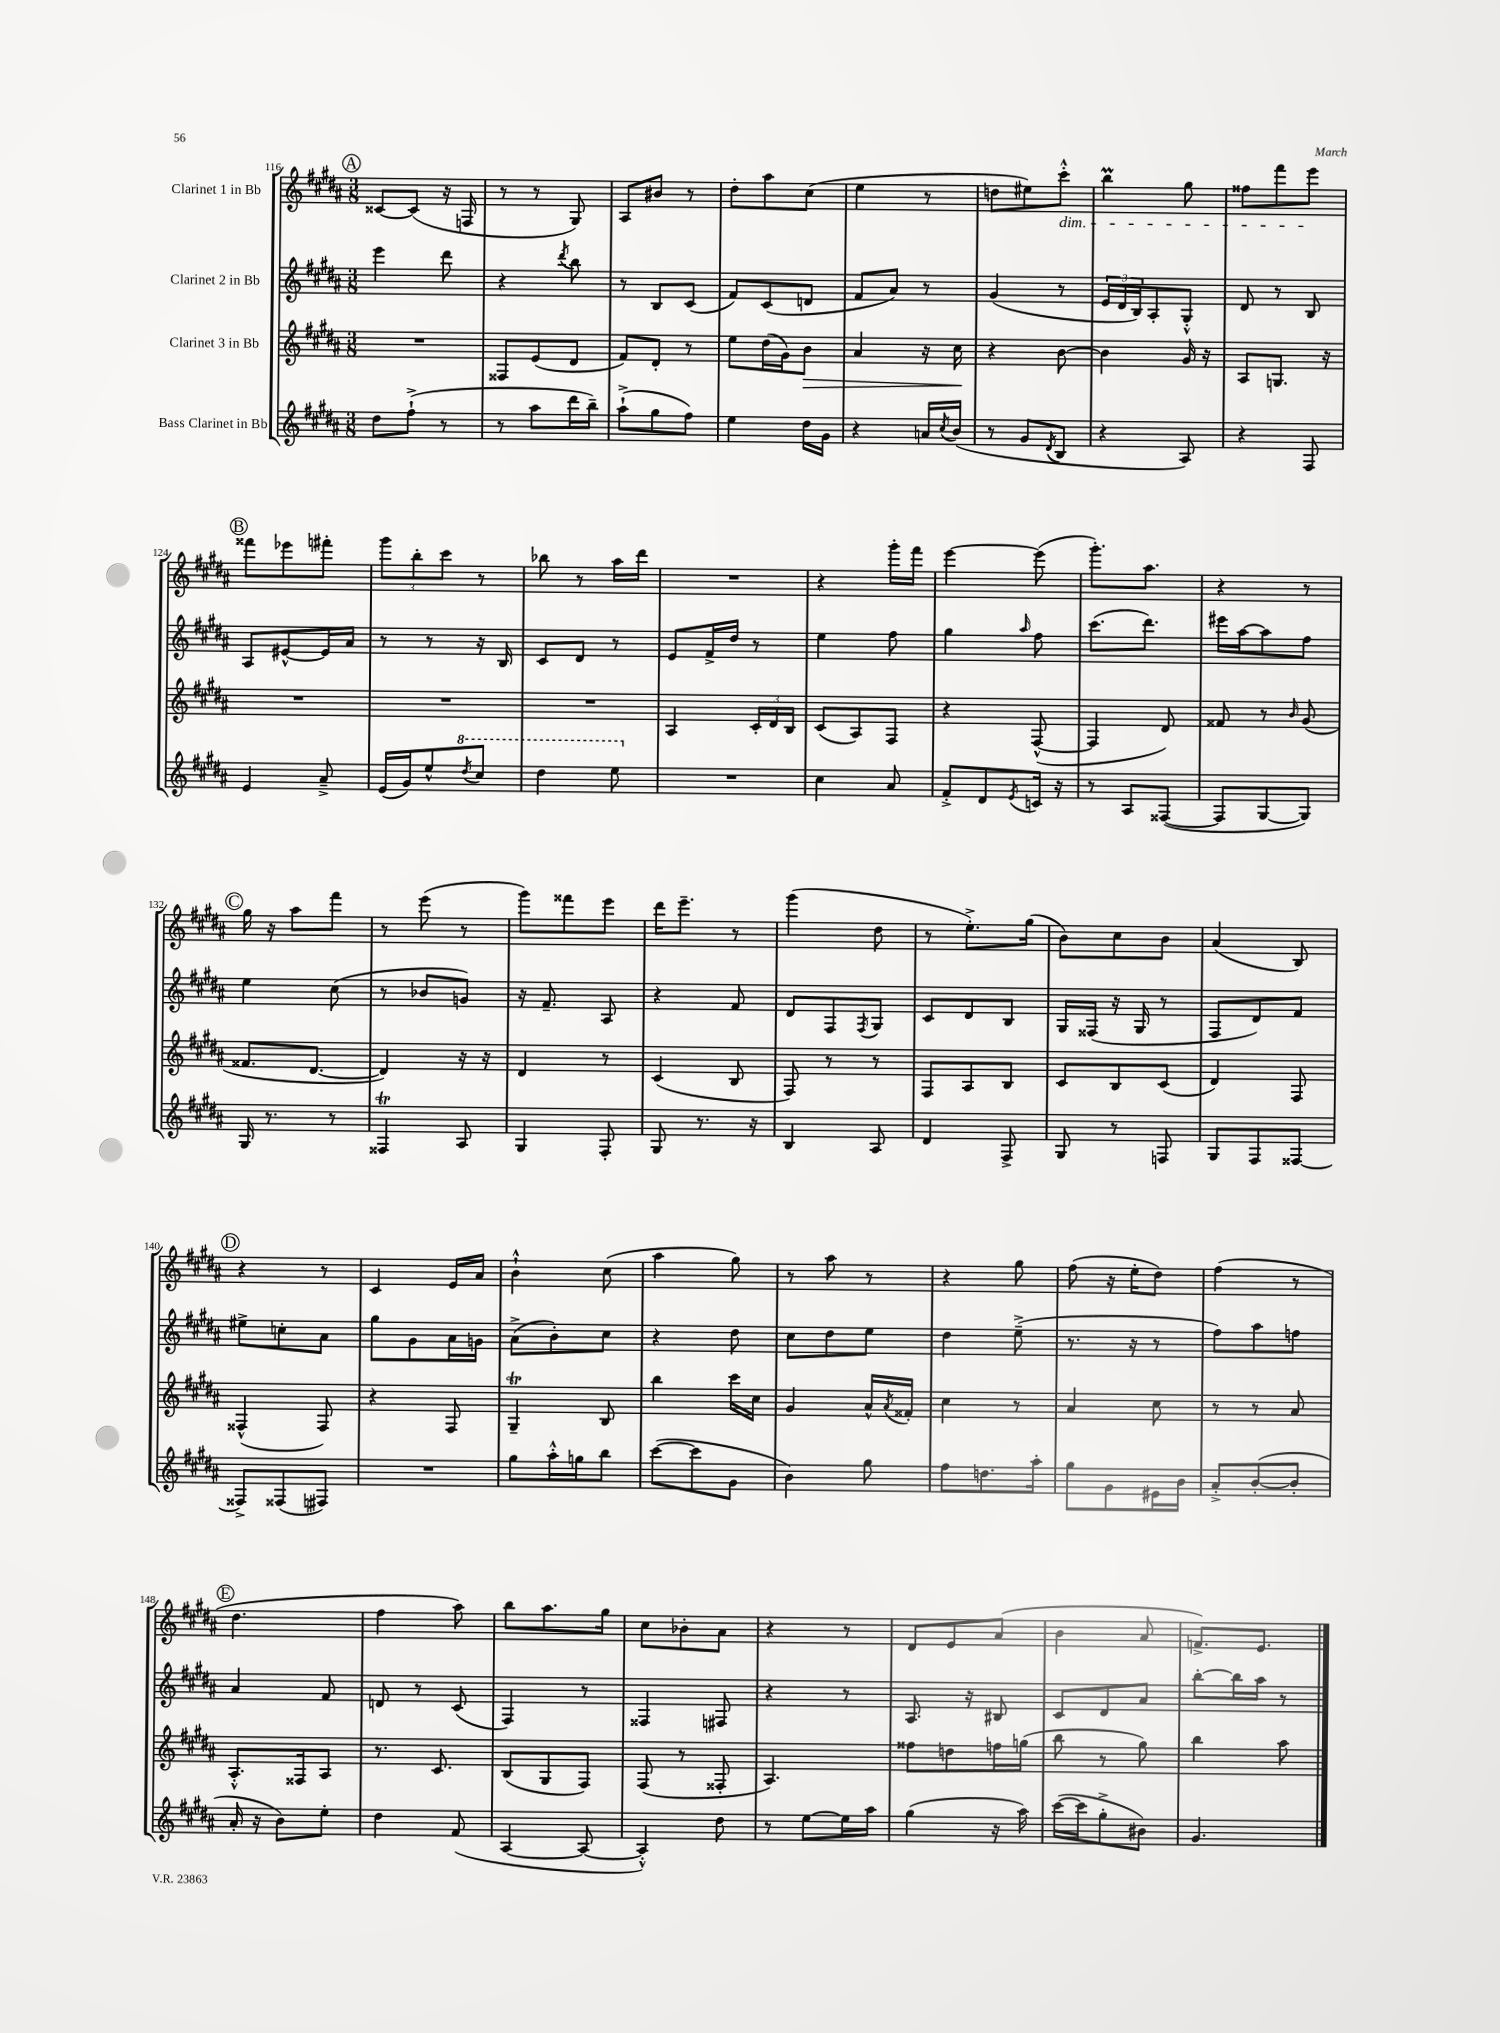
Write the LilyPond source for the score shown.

<<
\new StaffGroup <<
\new Staff = "s0" \with { instrumentName = "Clarinet 1 in Bb" } {
    \clef treble \key b \major \numericTimeSignature \time 3/8
    \mark \markup { \circle "A" } cisis'8~ cisis'8( r16 f16 |
    r8 r8 gis8) |
    ais8 bis'8 r8 |
    dis''8-. ais''8 cis''8( |
    e''4 r8 |
    d''8 eis''8) cis'''8-.-^\dim |
    b''4\prall gis''8 |
    fisis''8 fis'''8 e'''8\! |
    \mark \markup { \circle "B" } fisis'''8 ees'''8 fis'''8-. |
    \tuplet 3/2 { gis'''8 b''8-. cis'''8 } r8 |
    bes''8 r8 ais''16 dis'''16 |
    R4. |
    r4 gis'''16-. fis'''16 |
    e'''4~ e'''8( |
    gis'''8.-.) ais''8. |
    r4 r8 |
    \mark \markup { \circle "C" } gis''16 r16 ais''8 fis'''8 |
    r8 e'''8( r8 |
    gis'''8) fisis'''8 e'''8 |
    dis'''16 e'''8.-- r8 |
    gis'''4( dis''8 |
    r8 e''8.-.->) gis''16( |
    b'8) cis''8 b'8 |
    ais'4( b8) |
    \mark \markup { \circle "D" } r4 r8 |
    cis'4 e'16 ais'16 |
    b'4-!-^ cis''8( |
    ais''4 gis''8) |
    r8 ais''8 r8 |
    r4 gis''8 |
    fis''8( r16 e''16-. dis''8) |
    fis''4( r8 |
    \mark \markup { \circle "E" } dis''4. |
    fis''4 ais''8) |
    b''8 ais''8. gis''16 |
    cis''8 bes'8-. ais'8 |
    r4 r8 |
    dis'8 e'8 ais'8( |
    b'4 ais'8 |
    f'8.->) e'8. \bar "|." |
}
\new Staff = "s1" \with { instrumentName = "Clarinet 2 in Bb" } {
    \clef treble \key b \major \numericTimeSignature \time 3/8
    \mark \markup { \circle "A" } e'''4 dis'''8 |
    r4 \acciaccatura { dis'''8 } b''8 |
    r8 b8 cis'8( |
    fis'8) cis'8( d'8 |
    fis'8 ais'8) r8 |
    gis'4( r8 |
    \tuplet 3/2 { e'16 dis'16 b16) } ais8-. gis8-.-^ |
    dis'8 r8 b8 |
    \mark \markup { \circle "B" } ais8 eis'8~-^ eis'16 ais'16 |
    r8 r8 r16 b16 |
    cis'8 dis'8 r8 |
    e'8 fis'16-> dis''16 r8 |
    e''4 fis''8 |
    gis''4 \grace { ais''16 } fis''8 |
    cis'''8.( dis'''8.) |
    eis'''16 ais''16~ ais''8 fis''8 |
    \mark \markup { \circle "C" } e''4 cis''8( |
    r8 bes'8 g'8) |
    r16 fis'8.-- ais8 |
    r4 fis'8 |
    dis'8 fis8 \acciaccatura { fis8 } gis8 |
    cis'8 dis'8 b8 |
    gis16 fisis16( r16 gis16 r8 |
    fis8 dis'8) fis'8 |
    \mark \markup { \circle "D" } eis''8-> c''8-. ais'8 |
    gis''8 gis'8 ais'16 g'16 |
    ais'8->( b'8-.) cis''8 |
    r4 dis''8 |
    cis''8 dis''8 e''8 |
    dis''4 e''8--->( |
    r8. r16 r8 |
    fis''8) ais''8 f''8 |
    \mark \markup { \circle "E" } ais'4 fis'8 |
    d'8 r8 cis'8( |
    fis4) r8 |
    fisis4 fis8 |
    r4 r8 |
    ais8. r16 bis8 |
    cis'8 dis'8 ais'8 |
    b''8~-. b''16 ais''16 r8 \bar "|." |
}
\new Staff = "s2" \with { instrumentName = "Clarinet 3 in Bb" } {
    \clef treble \key b \major \numericTimeSignature \time 3/8
    \mark \markup { \circle "A" } R4. |
    fisis8 e'8( dis'8 |
    fis'8) dis'8-. r8 |
    e''8 dis''16( gis'16) b'8\> |
    ais'4 r16 cis''16\! |
    r4 b'8~ |
    b'4 gis'16 r16 |
    ais8 g8. r16 |
    \mark \markup { \circle "B" } R4. |
    R4. |
    R4. |
    ais4 \tuplet 3/2 { cis'16-. dis'16 b16 } |
    cis'8( ais8) fis8 |
    r4 fis8~-^( |
    fis4 dis'8) |
    fisis'8 r8 \grace { b'16 } gis'8( |
    \mark \markup { \circle "C" } fisis'8. dis'8.~ |
    dis'4) r16 r16 |
    dis'4 r8 |
    cis'4( b8 |
    fis8) r8 r8 |
    fis8 ais8 b8 |
    cis'8 b8 cis'8( |
    dis'4) fis8 |
    \mark \markup { \circle "D" } fisis4-^( fisis8) |
    r4 fis8 |
    gis4--\trill b8 |
    b''4 cis'''16 cis''16 |
    gis'4 ais'16-^ \acciaccatura { ais'8 } fisis'16-. |
    cis''4 r8 |
    ais'4 cis''8 |
    r8 r8 ais'8 |
    \mark \markup { \circle "E" } ais8.-.-^ fisis16 ais8 |
    r8. cis'8. |
    b8( gis8 fis8) |
    fis8( r8 fisis8-. |
    ais4.) |
    fisis''8 d''8 f''16 g''16( |
    b''8 r8 gis''8) |
    b''4 ais''8 \bar "|." |
}
\new Staff = "s3" \with { instrumentName = "Bass Clarinet in Bb" } {
    \clef treble \key b \major \numericTimeSignature \time 3/8
    \mark \markup { \circle "A" } dis''8 fis''8-!->( r8 |
    r8 ais''8 dis'''16 b''16--) |
    ais''8-!->( gis''8 fis''8) |
    e''4 dis''16 gis'16 |
    r4 a'16 \acciaccatura { cis''8 } b'16( |
    r8 gis'8 \acciaccatura { dis'8 } b8 |
    r4 ais8) |
    r4 fis8 |
    \mark \markup { \circle "B" } e'4 ais'8---> |
    e'16( gis'16) e''8-^ \ottava #1 \acciaccatura { dis'''8 } cis'''8 |
    dis'''4 e'''8 \ottava #0 |
    R4. |
    cis''4 ais'8 |
    fis'8-.-> dis'8 \acciaccatura { e'8 } c'16 r16 |
    r8 ais8 fisis8~( |
    fisis8 gis8~ gis8) |
    \mark \markup { \circle "C" } gis16 r8. r8 |
    fisis4\trill ais8 |
    gis4 fis8-. |
    gis8 r8. r16 |
    b4 ais8 |
    dis'4 fis8-> |
    gis8 r8 f8 |
    gis8 fis8 fisis8~ |
    \mark \markup { \circle "D" } fisis8-> fisis8( fis8) |
    R4. |
    gis''8 ais''16-.-^ g''16 b''8 |
    cis'''8~( cis'''8 gis'8 |
    b'4) gis''8 |
    fis''8 d''8. ais''16-. |
    gis''8 gis'8 eis'16 b'16 |
    ais'8-.-> b'8~-.( b'8-. |
    \mark \markup { \circle "E" } ais'16-. r16 b'8) e''8-. |
    dis''4 fis'8( |
    ais4~ ais8~ |
    ais4-.-^) dis''8 |
    r8 e''8~ e''16 ais''16 |
    gis''4( r16 ais''16) |
    cis'''16~( cis'''16 gis''8-.-> bis'8) |
    gis'4. \bar "|." |
}
>>
>>
\layout { \context { \Score currentBarNumber = #116 } }
